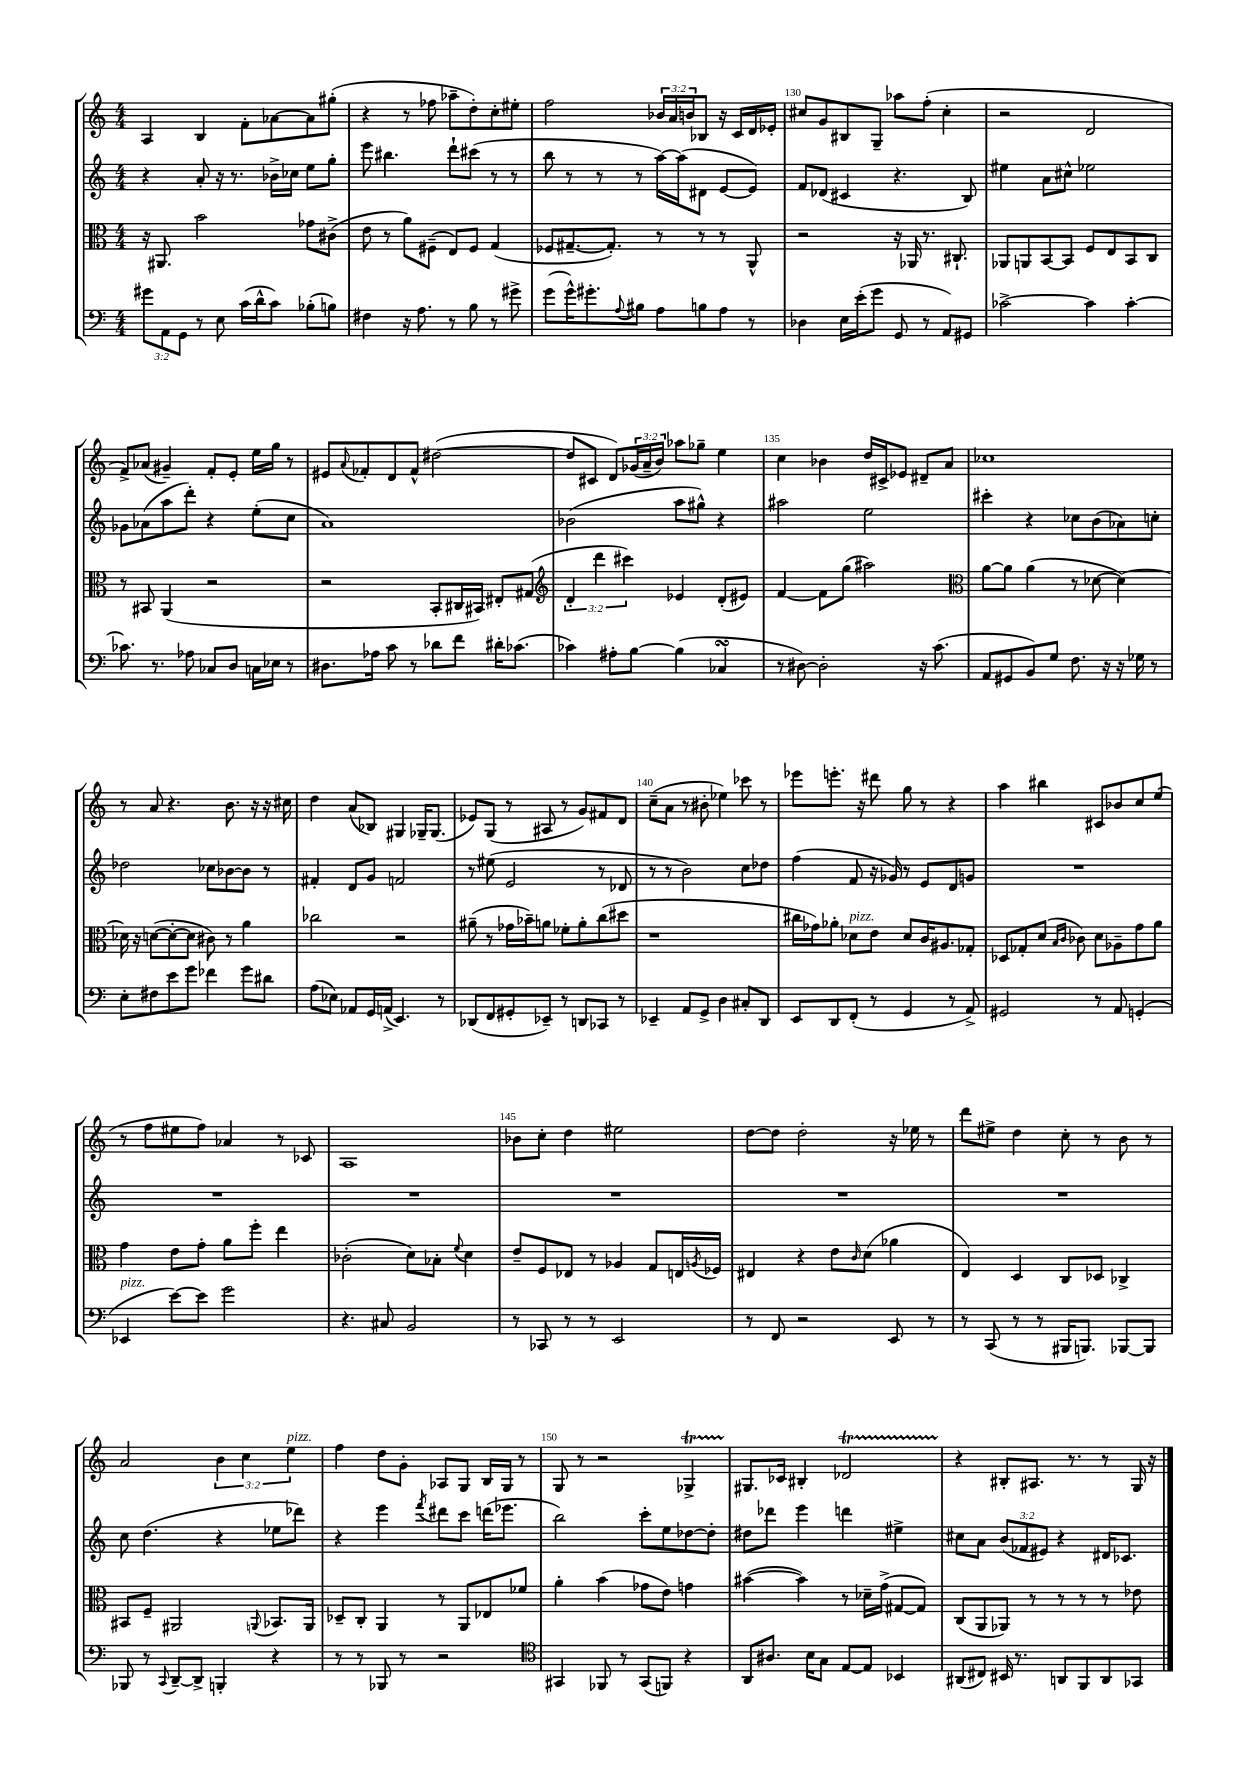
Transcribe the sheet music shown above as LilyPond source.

<<
\new StaffGroup <<
\new Staff = "s0" {
    \clef treble \key c \major \numericTimeSignature \time 4/4 \override Staff.TupletNumber.text = #tuplet-number::calc-fraction-text
    a4 b4 f'8-. aes'8~ aes'8 gis''8-.( |
    r4 r8 fes''8 aes''8-- d''8-.) c''8-. eis''8-. |
    f''2 \tuplet 3/2 { bes'16 a'16 b'16 } bes8 r16 c'16 d'16 ees'16-. |
    cis''8 g'8 bis8 g8-- aes''8 f''8-.( cis''4-. |
    r2 d'2 |
    f'8->) aes'8( gis'4--) f'8-. e'8-. e''16 g''16 r8 |
    eis'8 \appoggiatura { a'8 } fes'8-. d'8 fes'8-^ dis''2~( |
    dis''8 cis'8 d'8) \tuplet 3/2 { ges'16( a'16-- b'16) } aes''8 ges''8-- e''4 |
    c''4 bes'4 d''16 cis'16-> ees'8 dis'8-- a'8 |
    ces''1 |
    r8 a'8 r4. b'8. r16 r16 cis''16 |
    d''4 a'8( bes8) gis4 ges16-- ges8.( |
    ees'8) g8( r8 ais8 r8 g'8) fis'8 d'8 |
    c''8--( a'8 r8 bis'8-. ees''4) ces'''8 r8 |
    ees'''8 e'''8.-. r16 dis'''8 g''8 r8 r4 |
    a''4 bis''4 cis'8 bes'8 c''8 e''8( |
    r8 f''8 eis''8 f''8) aes'4 r8 ces'8 |
    a1 |
    bes'8 c''8-. d''4 eis''2 |
    d''8~ d''8 d''2-. r16 ees''16 r8 |
    d'''8 eis''8-> d''4 c''8-. r8 b'8 r8 |
    a'2 \tuplet 3/2 { b'4 c''4 e''4^\markup { \italic "pizz." } } |
    f''4 d''8 g'8-. aes8 g8 b16 g16 r8 |
    g8 r8 r2 ges4->\startTrillSpan |
    gis8.\stopTrillSpan ces'16 bis4-. des'2\startTrillSpan |
    r4\stopTrillSpan bis8-. ais8. r8. r8 g16 r16 \bar "|." |
}
\new Staff = "s1" {
    \clef treble \key c \major \numericTimeSignature \time 4/4 \override Staff.TupletNumber.text = #tuplet-number::calc-fraction-text
    r4 a'8-. r16 r8. bes'16-> ces''16 e''8 g''8-. |
    e'''8 bis''4. d'''8-! cis'''8( r8 r8 |
    b''8 r8 r8 r8 a''16~) a''16( dis'8 e'8~ e'8) |
    f'8 des'8( cis'4 r4. b8) |
    eis''4 a'8 cis''8-^ ees''2 |
    ges'8 aes'8( a''8 d'''8-.) r4 e''8-.( c''8 |
    a'1) |
    bes'2( a''8 gis''8-^) r4 |
    ais''2 e''2 |
    cis'''4-. r4 ces''8 b'8( aes'8) c''8-. |
    des''2 ces''8 bes'8~ bes'8 r8 |
    fis'4-. d'8 g'8 f'2 |
    r8 eis''8( e'2 r8 des'8 |
    r8 r8 b'2) c''8 des''8 |
    f''4( f'8 r16 ges'16) r8 e'8 d'8 g'8 |
    R1 |
    R1 |
    R1 |
    R1 |
    R1 |
    R1 |
    c''8 d''4.( r4 ees''8 des'''8) |
    r4 e'''4 \acciaccatura { f'''8 } dis'''8 c'''8 d'''16( ees'''8. |
    b''2) c'''8-. e''8 des''8~ des''8-. |
    dis''8 des'''8 e'''4 d'''4 eis''4-> |
    cis''8 a'8 \tuplet 3/2 { b'8( fes'8 eis'8) } r4 dis'16 ces'8. \bar "|." |
}
\new Staff = "s2" {
    \clef alto \key c \major \numericTimeSignature \time 4/4 \override Staff.TupletNumber.text = #tuplet-number::calc-fraction-text
    r16 ais,8. b'2 ges'8 cis'8->( |
    e'8 r8 a'8) fis8--( e8) fis8 g4( |
    fes8 gis8.~-- gis8.-.) r8 r8 r8 a,8-^ |
    r2 r16 aes,16 r8. cis8.-! |
    aes,8 a,8 b,8~ b,8 f8 e8 b,8 c8 |
    r8 bis,8 a,4( r2 |
    r2 b,8-. cis16 bis,16) eis8-. gis8( |
    \clef treble \tuplet 3/2 { d'4-. d'''4 cis'''4) } ees'4 d'8-.( eis'8) |
    f'4~ f'8 g''8( ais''2) |
    \clef alto a'8~ a'8 a'4( r8 des'8~ des'4~) |
    des'16 r16 d'8~( d'8~-. d'8 cis'8) r8 a'4 |
    ces''2 r2 |
    ais'8--( r8 ges'16 bes'16--) a'8 fes'8-. a'8-. c''8( dis''8 |
    r1 |
    cis''16 ges'16) aes'8-. des'8^\markup { \italic "pizz." } e'8 des'8 c'16 ais8. ges8-. |
    des8 ges8-. d'8( \grace { b16 c'16 } ces'8) d'8 aes8-- g'8 a'8 |
    g'4 e'8 g'8-. a'8 f''8-. e''4 |
    ces'2-.( d'8) bes8-. \appoggiatura { f'8 } d'4 |
    e'8-- f8 ees8 r8 aes4 g8 e16 \acciaccatura { a8 } fes16 |
    eis4 r4 e'8 \grace { c'16 } d'8( aes'4 |
    e4) d4 c8 des8 ces4-> |
    bis,8 f8-- ais,2 \appoggiatura { a,8 } bes,8. a,16 |
    des8-- c8-. a,4 r8 a,8 ees8 fes'8 |
    a'4-. b'4( ges'8 e'8) g'4 |
    bis'4~( bis'4) r8 des'16-- g'16->( gis8~ gis8) |
    c8( a,8 aes,8) r8 r8 r8 r8 ees'8 \bar "|." |
}
\new Staff = "s3" {
    \clef bass \key c \major \numericTimeSignature \time 4/4 \override Staff.TupletNumber.text = #tuplet-number::calc-fraction-text
    \tuplet 3/2 { gis'8 a,8 g,8 } r8 e8 c'16( d'16-^ c'8) bes8-.( b8) |
    fis4 r16 a8. r8 b8 r8 gis'8-> |
    g'8( g'16-^) gis'8.-. \appoggiatura { a8 } bis8 a8 b8 a8 r8 |
    des4 e16 e'16-.( g'8 g,8 r8 a,8) gis,8 |
    ces'2~-> ces'4 ces'4~-. |
    ces'8. r8. aes8 ces8 d8 c16 ees16 r8 |
    dis8. aes16 c'8 r8 des'8 f'8 dis'16-. ces'8.( |
    ces'4) ais8-. b8~ b4( ces4\turn |
    r8 dis8~) dis2-. r16 c'8.( |
    a,8 gis,8 b,8) g8 f8. r16 r16 ges16 r8 |
    e8-. fis8 e'8 g'8 fes'4 g'8 dis'8 |
    a8( ees8) aes,8 g,16 a,16->( e,4.) r8 |
    des,8( f,8 gis,8-. ees,8--) r8 d,8 ces,8 r8 |
    ees,4-- a,8 g,8-> d4 cis8-. d,8 |
    e,8 d,8 f,8-.( r8 g,4 r8 a,8->) |
    gis,2 r8 a,8 g,4-.( |
    ees,4^\markup { \italic "pizz." } e'8~) e'8 g'2 |
    r4. cis8 b,2 |
    r8 ces,8 r8 r8 e,2 |
    r8 f,8 r2 e,8 r8 |
    r8 c,8( r8 r8 bis,,16 b,,8.) bes,,8~ bes,,8 |
    bes,,8 r8 \appoggiatura { c,8 } d,8~-- d,8-> b,,4-. r4 |
    r8 r8 bes,,8 r8 r2 |
    \clef tenor gis,4 fes,8 r8 gis,8( f,8) r4 |
    a,8 ais8. b16 g8 e8~ e8 bes,4 |
    ais,8( cis8) bis,16 r8. a,8 f,8 a,8 ges,8 \bar "|." |
}
>>
>>
\layout { \context { \Score currentBarNumber = #127 \override BarNumber.break-visibility = ##(#f #t #t) barNumberVisibility = #(every-nth-bar-number-visible 5) } }
